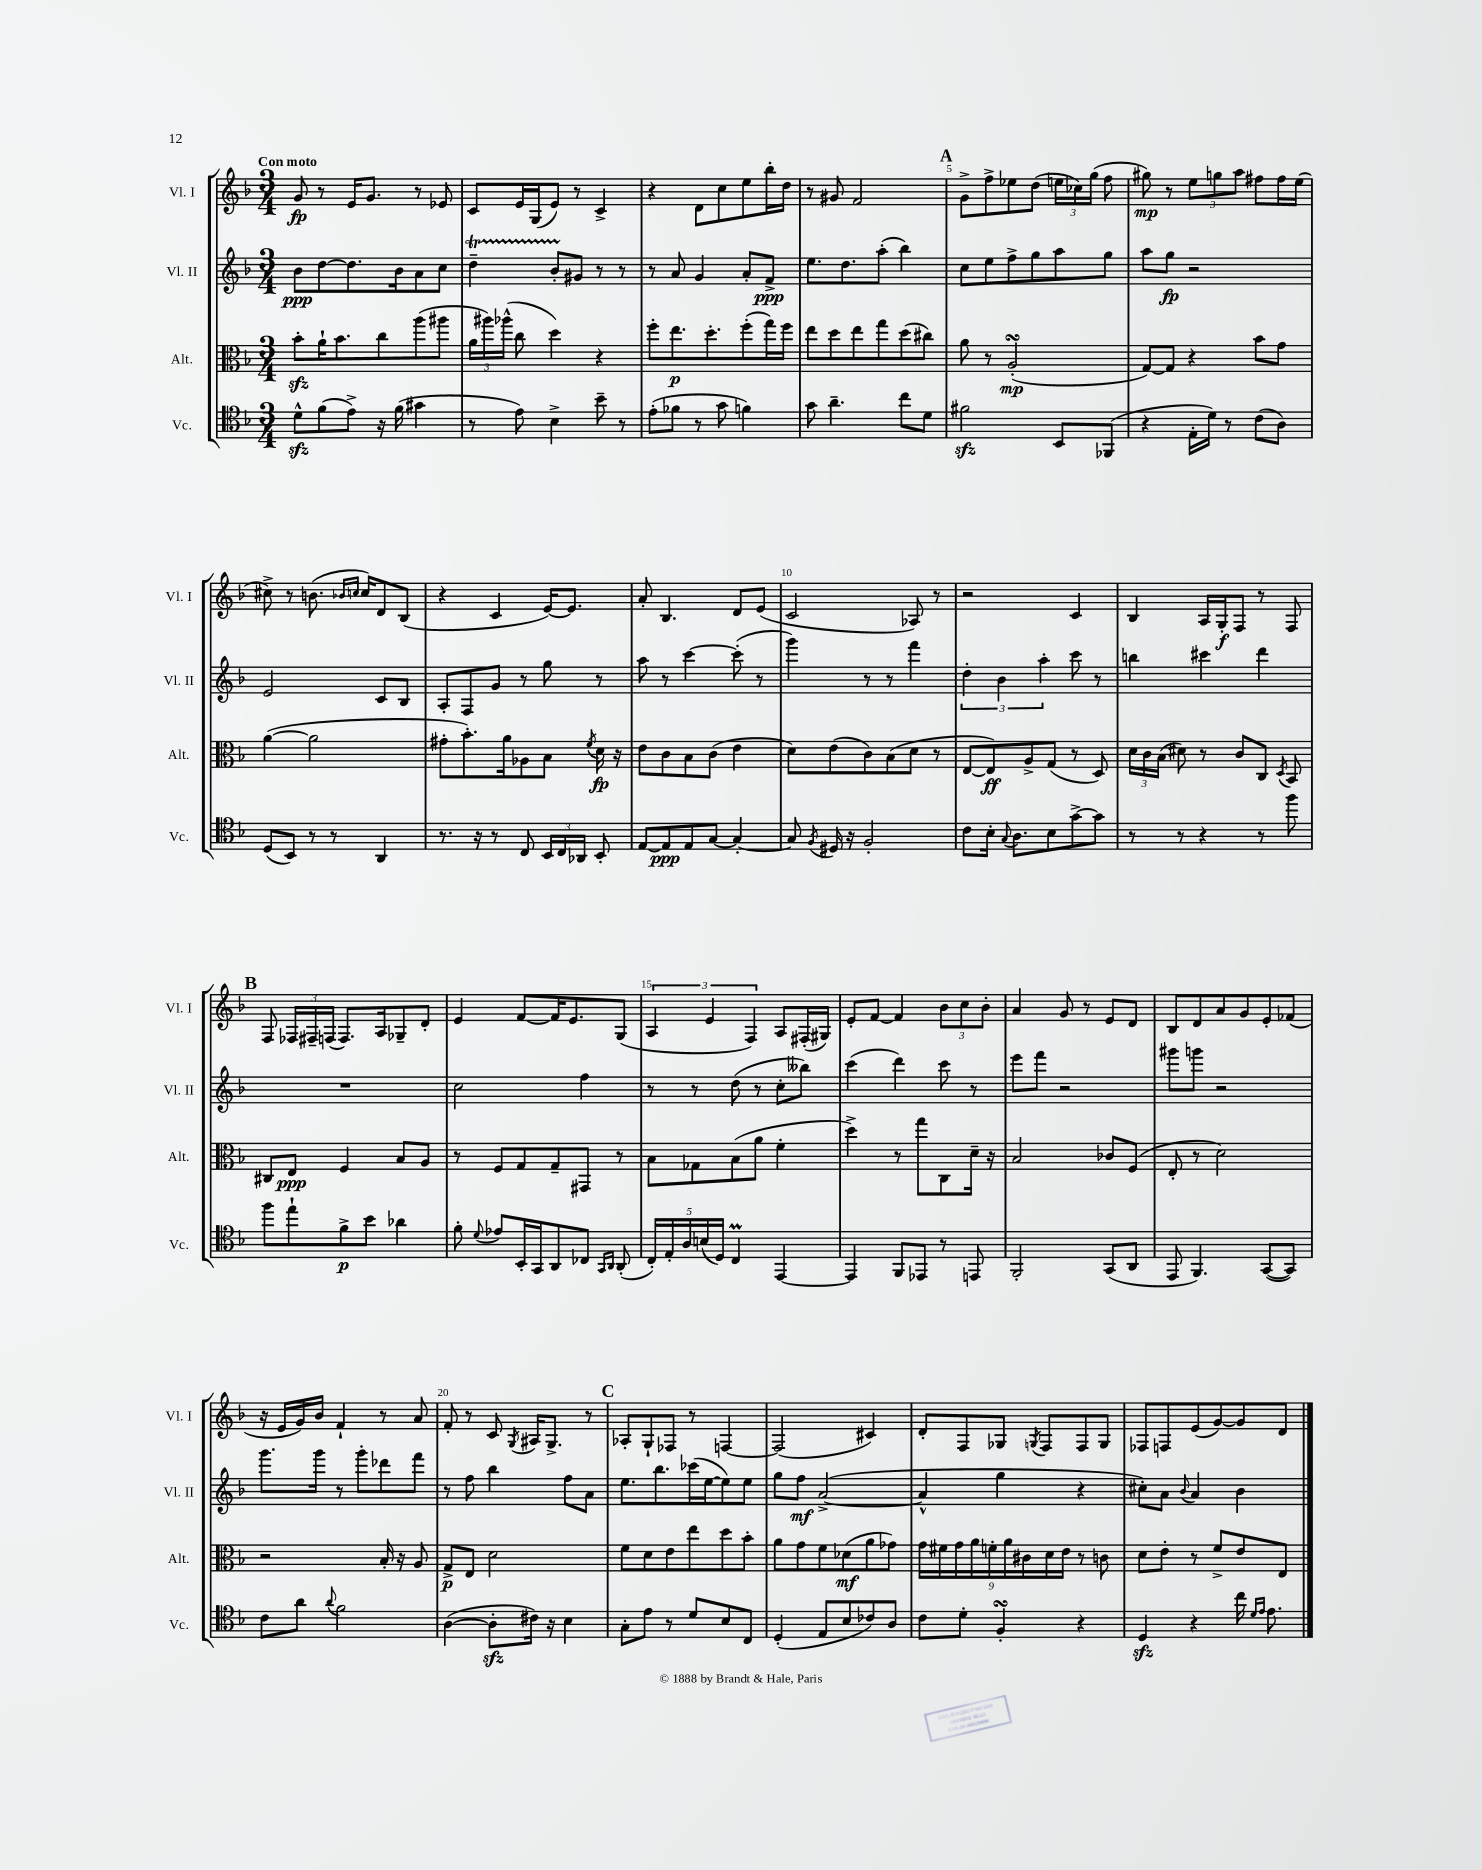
<<
\new StaffGroup <<
\new Staff = "s0" \with { instrumentName = "Vl. I" shortInstrumentName = "Vl. I" } {
    \clef treble \key f \major \numericTimeSignature \time 3/4 \tempo "Con moto"
    \autoBeamOff g'8\fp r8 e'16[ g'8.] r8 ees'8 |
    c'8[ e'16 g16( e'8]) r8 c'4-> |
    r4 d'8[ c''8 e''8 bes''16-. d''16] |
    r8 gis'8 f'2 |
    \mark \markup { \bold "A" } g'8[-> f''8-> ees''8 d''8]( \tuplet 3/2 { e''16[ ces''16) g''16]( } f''8 |
    gis''8\mp) r8 \tuplet 3/2 { e''8[ g''8 a''8] } fis''8[ fis''16 e''16]( |
    cis''8->) r8 b'8.( \grace { bes'16[ c''16] } c''16[) d'8 bes8]( |
    r4 c'4 e'16[~) e'8.] |
    a'8-. bes4. d'8[ e'8]( |
    c'2 aes8) r8 |
    r2 c'4 |
    bes4 a16[ g16-.\f f8] r8 f8 |
    \mark \markup { \bold "B" } f8 \tuplet 3/2 { fes16[ fis16-- f16]( } f8.[) a16 ges8-- d'8]-. |
    e'4 f'8[~ f'16 e'8. g8]( |
    \tuplet 3/2 { a4 e'4 f4) } a8[ fis16-.( gis16]) |
    e'8[-. f'8]~ f'4 \tuplet 3/2 { bes'8[ c''8 bes'8]-. } |
    a'4 g'8 r8 e'8[ d'8] |
    bes8[ d'8 a'8 g'8 e'8-. fes'8]( |
    r16 e'16[ g'16) bes'16] f'4-! r8 a'8 |
    f'8-. r8 c'8 \acciaccatura { g8 } ais16[ g8.]-> r8 |
    \mark \markup { \bold "C" } aes8[-. g8-! fes8] r8 f4~ |
    f2( cis'4) |
    d'8[-. f8 ges8] \acciaccatura { g8 } f8[ f8 g8] |
    fes8[ f8 e'8( g'8~) g'8 d'8] \bar "|." |
}
\new Staff = "s1" \with { instrumentName = "Vl. II" shortInstrumentName = "Vl. II" } {
    \clef treble \key f \major \numericTimeSignature \time 3/4
    \autoBeamOff bes'8[\ppp d''8~ d''8. bes'16 a'8 c''8] |
    d''4--\startTrillSpan bes'8[-. gis'8]\stopTrillSpan r8 r8 |
    r8 a'8 g'4 a'8[-. f'8]->\ppp |
    e''8.[ d''8. a''8]-.( bes''4) |
    \mark \markup { \bold "A" } c''8[ e''8 f''8-> g''8 a''8 g''8] |
    a''8[ g''8]\fp r2 |
    e'2 c'8[ bes8] |
    a8[-. f8 g'8] r8 g''8 r8 |
    a''8 r8 c'''4~ c'''8-.( r8 |
    g'''4) r8 r8 f'''4 |
    \tuplet 3/2 { d''4-. bes'4 a''4-. } c'''8 r8 |
    b''4 cis'''4 d'''4 |
    \mark \markup { \bold "B" } R2. |
    c''2 f''4 |
    r8 r8 d''8( r8 c''8[-. beses''8]) |
    c'''4( d'''4) c'''8 r8 |
    e'''8[ f'''8] r2 |
    gis'''8[ g'''8] r2 |
    g'''8.[ g'''16] r8 g'''8[-. des'''8 f'''8] |
    r8 f''8 bes''4 f''8[ a'8] |
    \mark \markup { \bold "C" } e''8.[ bes''8. ces'''16( e''16~ e''8) e''8] |
    g''8[ f''8]\mf a'2~->( |
    a'4-^ g''4 r4 |
    cis''8[-.) a'8] \appoggiatura { bes'8 } a'4 bes'4 \bar "|." |
}
\new Staff = "s2" \with { instrumentName = "Alt." shortInstrumentName = "Alt." } {
    \clef alto \key f \major \numericTimeSignature \time 3/4
    \autoBeamOff bes'8[-.\sfz a'16-! bes'8. c''8 a''8( ais''8] |
    \tuplet 3/2 { a'16[ ais''16) aes''16]-^( } c''8 d''4) r4 |
    f''8[-. e''8.\p d''8.-. f''8-.( g''16) f''16] |
    e''8[ d''8 e''8 g''8 d''8( cis''8]) |
    \mark \markup { \bold "A" } a'8 r8 a2-.\turn\mp( |
    g8[~) g8] r4 bes'8[ g'8] |
    a'4~( a'2 |
    gis'8[-. bes'8.-.) a'16 aes8 bes8] \acciaccatura { f'8 } d'16\fp r16 |
    e'8[ c'8 bes8 c'8]( e'4 |
    d'8[) e'8( c'8) bes8( d'8] r8 |
    e8[~ e8\ff) a8-> g8]( r8 d8) |
    \tuplet 3/2 { d'16[ c'16 bes16]( } dis'8) r8 c'8[ c8] \acciaccatura { d8 } bes,8 |
    \mark \markup { \bold "B" } cis8[ e8]\ppp f4 bes8[ a8] |
    r8 f8[ g8 g8-- gis,8] r8 |
    bes8[ ges8 bes8( a'8] f'4-. |
    d''4->) r8 g''8[ c8 d'16]-- r16 |
    bes2 ces'8[ f8]( |
    e8-. r8 d'2) |
    r2 bes16-. r16 a8 |
    g8[->\p e8] d'2 |
    \mark \markup { \bold "C" } f'8[ d'8 e'8 e''8 d''8 bes'8]-. |
    a'8[ g'8 f'8 des'8\mf( a'8 ges'8]) |
    \tuplet 9/8 { g'16[ fis'16 g'16 a'16 f'16-. a'16 cis'16 d'16 e'16] } r8 c'8 |
    d'8[ e'8]-. r8 f'8[-> e'8 e8] \bar "|." |
}
\new Staff = "s3" \with { instrumentName = "Vc." shortInstrumentName = "Vc." } {
    \clef tenor \key f \major \numericTimeSignature \time 3/4
    \autoBeamOff d'8[-^\sfz f'8( e'8]->) r16 f'16( gis'4 |
    r8 e'8) bes4-> bes'8-- r8 |
    e'8[-.( fes'8] r8 g'8 f'4) |
    g'8 a'4.-- c''8[ d'8] |
    \mark \markup { \bold "A" } fis'2\sfz bes,8[ fes,8]( |
    r4 e16[-. d'16]) r8 c'8[( a8]) |
    d8[( bes,8]) r8 r8 a,4 |
    r8. r16 r8 c8 \tuplet 3/2 { bes,16[ c16 aes,16] } bes,8-. |
    e8[~ e8\ppp e8 g8]~ g4~-. |
    g8 \acciaccatura { f8 } dis16 r16 f2-. |
    c'8[ bes16]-. \appoggiatura { g8 } a8.[ bes8 g'8~-> g'8] |
    r8 r8 r4 r8 f''8 |
    \mark \markup { \bold "B" } f''8[ e''8-! f'8->\p bes'8] aes'4 |
    f'8-. \appoggiatura { d'8 } ees'8[ bes,16-. g,16 a,8 ces8] \grace { g,16[ a,16] } a,8-.( |
    \tuplet 5/4 { c16[-.) e16-. a16 b16( d16]) } c4\prall e,4~ |
    e,4 f,8[ ees,8] r8 e,8 |
    f,2-. g,8[( a,8] |
    e,8 f,4.) g,8[~( g,8]) |
    c'8[ a'8] \appoggiatura { a'8 } f'2 |
    a4~( a8[-.\sfz cis'16]) r16 bes4 |
    \mark \markup { \bold "C" } g8[-. e'8] r8 d'8[ bes8 c8] |
    d4-.( e8[ bes8 ces'8) a8] |
    c'8[ d'8]-. f4-.\turn r4 |
    d4\sfz r4 c''16 \grace { d'16[ e'16] } e'8. \bar "|." |
}
>>
>>
\layout { \context { \Score \override BarNumber.break-visibility = ##(#f #t #t) barNumberVisibility = #(every-nth-bar-number-visible 5) } }
